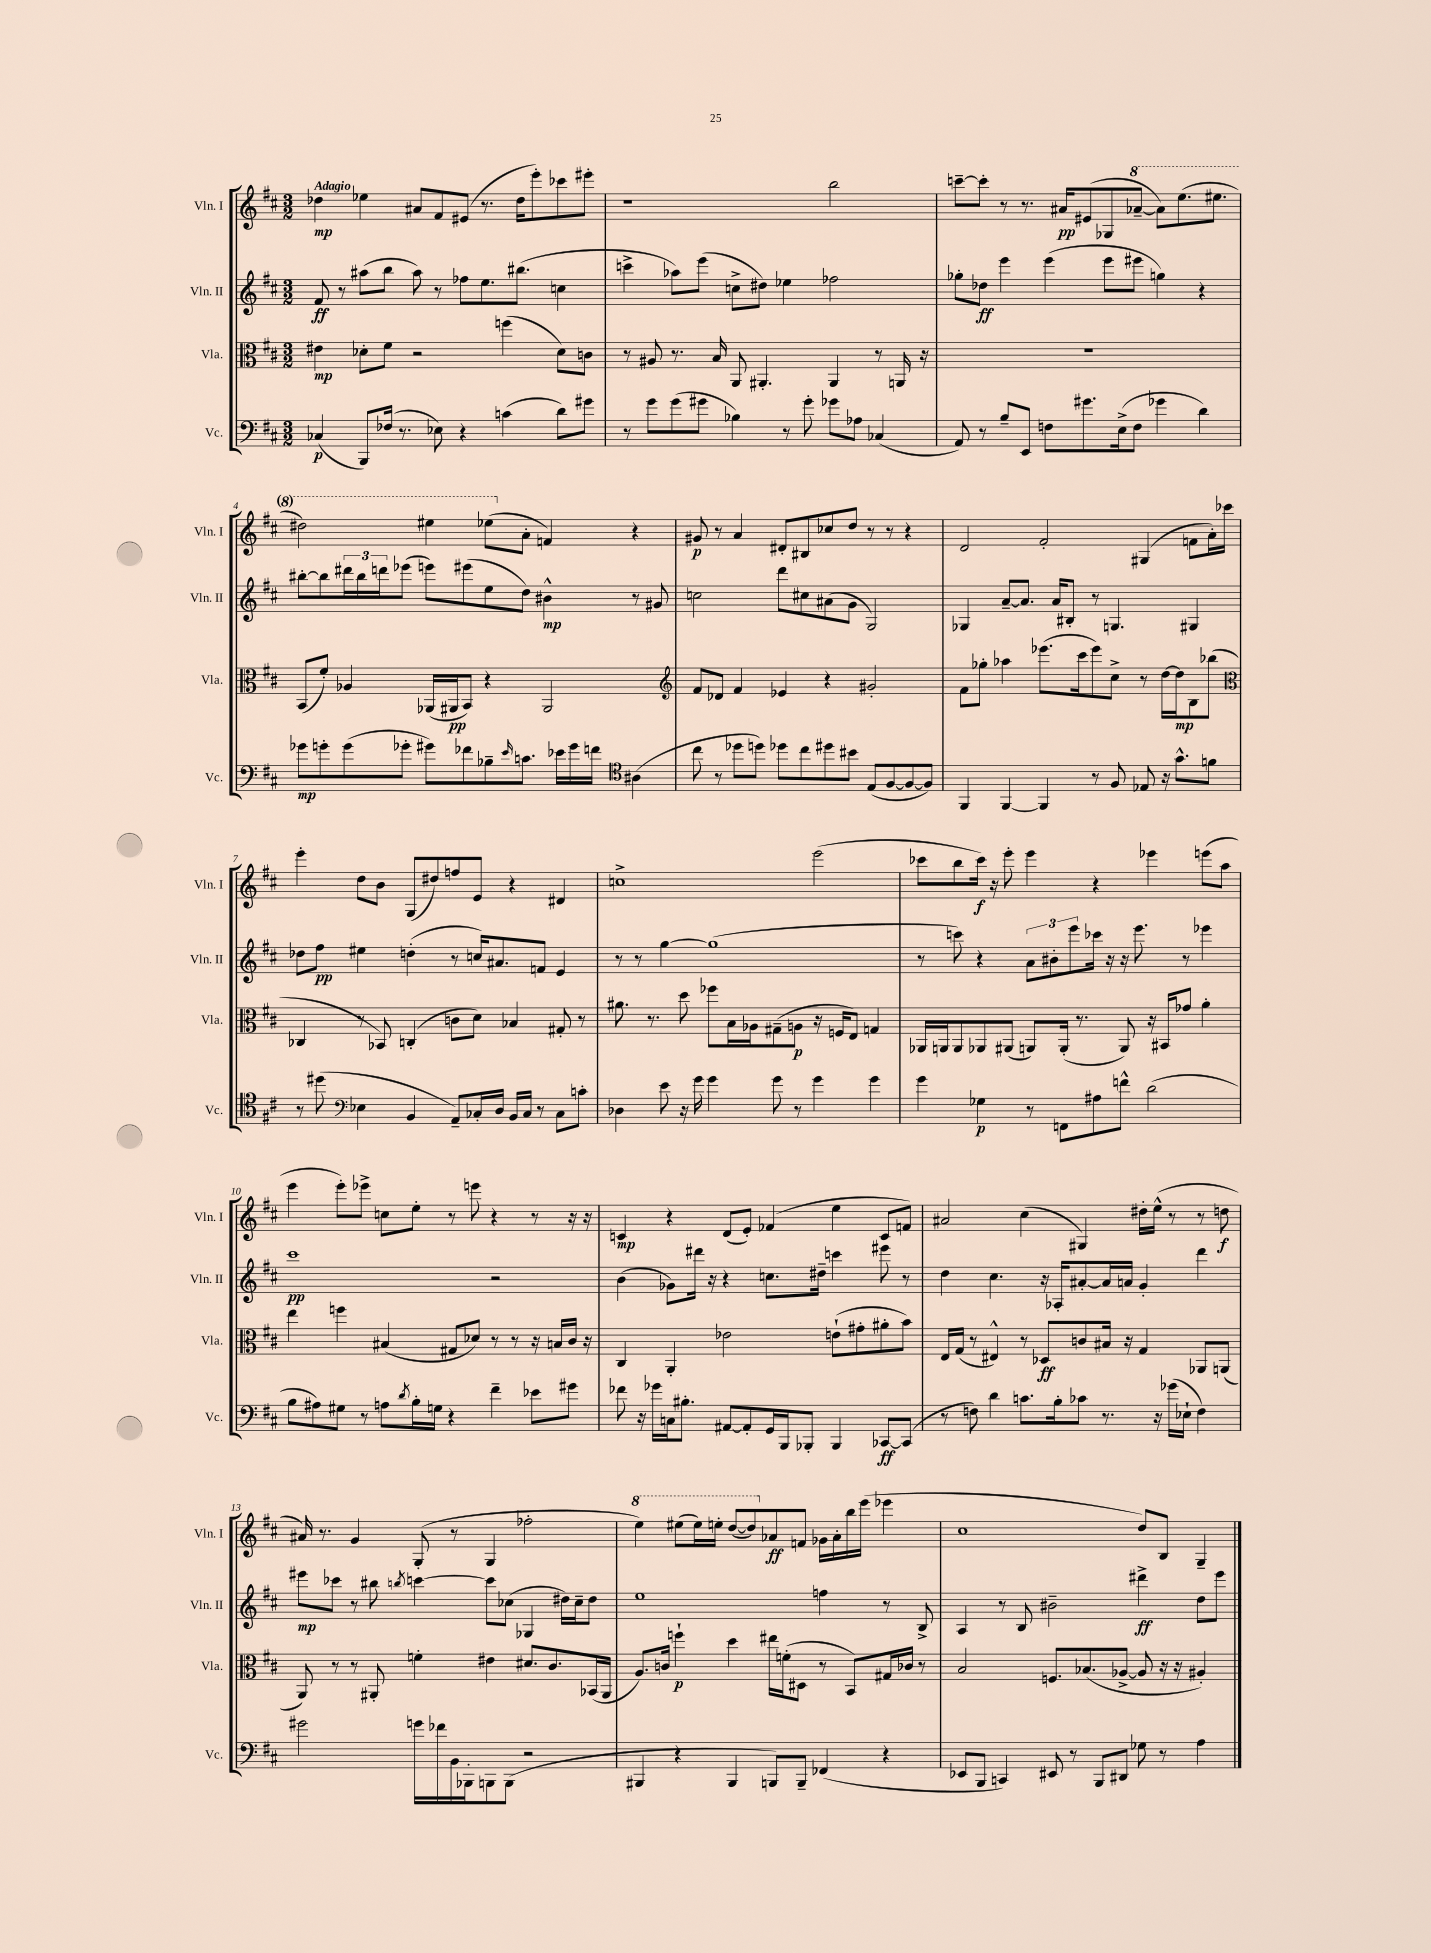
<<
\new StaffGroup <<
\new Staff = "s0" \with { instrumentName = "Vln. I" shortInstrumentName = "Vln. I" } {
    \clef treble \key d \major \numericTimeSignature \time 3/2 \tempo "Adagio"
    des''4\mp ees''4 ais'8 fis'8 eis'8( r8. des''16 e'''8-.) ces'''8 eis'''8-. |
    r1 b''2 |
    c'''8~-- c'''8-. r8 r8. ais'16\pp eis'8( ges8 \ottava #1 aes''8~-- aes''8) e'''8.( eis'''8. |
    dis'''2) eis'''4 ees'''8( \ottava #0 a'8-. f'4) r4 |
    gis'8\p r8 a'4 dis'8-. bis8 ces''8 d''8 r8 r8 r4 |
    d'2 fis'2-. gis4( f'8 a'16-.) ces'''16 |
    e'''4-. d''8 b'8 g8( dis''8) f''8 e'8 r4 dis'4 |
    c''1-> e'''2( |
    ces'''8 b''8 ces'''16\f) r16 e'''8-. e'''4 r4 ees'''4 e'''8( a''8 |
    e'''4 e'''8-.) ees'''8-> c''8 e''8-. r8 e'''8 r4 r8 r16 r16 |
    c'4\mp r4 d'8( e'8-.) fes'4( e''4 c'8 f'8) |
    ais'2 cis''4( gis4) dis''16-. e''16-^( r8 r8 d''8\f |
    ais'16) r8. g'4 g8-.( r8 g4 fes''2-. |
    \ottava #1 e'''4) eis'''8( eis'''16) e'''16-. d'''8~( d'''8) \ottava #0 aes'8\ff f'8 ges'16 aes'16-. b''16 e'''16( ees'''4 |
    cis''1 d''8) b8 g4-- \bar "|." |
}
\new Staff = "s1" \with { instrumentName = "Vln. II" shortInstrumentName = "Vln. II" } {
    \clef treble \key d \major \numericTimeSignature \time 3/2
    fis'8\ff r8 ais''8( b''8 ais''8) r8 fes''8 e''8. bis''8.( c''4 |
    c'''4-> aes''8) e'''8( c''8-> dis''8) ees''4 fes''2 |
    ges''8-. des''8\ff e'''4 e'''4( e'''8 eis'''8 g''4) r4 |
    bis''8~-. bis''8 \tuplet 3/2 { dis'''16 bis''16 d'''16 } ees'''8( e'''8) eis'''8( e''8 d''8) bis'4-^\mp r8 gis'8 |
    c''2 d'''8 cis''8 ais'8( g'8 g2) |
    ges4 a'8~-- a'8. a'16 bis8-. r8 g4. gis4 |
    des''8 fis''8\pp eis''4 d''4-.( r8 c''16) ais'8. f'8 e'4 |
    r8 r8 g''4~ g''1( |
    r8 c'''8) r4 \tuplet 3/2 { a'8 bis'8-. e'''8 } ces'''16 r16 r16 e'''8. r8 ees'''4 |
    cis'''1\pp r2 |
    b'4( ges'8) dis'''16 r16 r4 c''8. dis''16-- c'''4 eis'''8 r8 |
    d''4 cis''4. r16 aes16-. ais'8~-. ais'16 a'16 g'4-. d'''4 |
    eis'''8\mp ces'''8 r8 bis''8 \acciaccatura { b''8 } c'''4~ c'''8 ces''8( ges4 dis''16) ces''16-- dis''8 |
    e''1 f''4 r8 b8-> |
    a4 r8 b8 bis'2-- dis'''4->\ff d''8 e'''8 \bar "|." |
}
\new Staff = "s2" \with { instrumentName = "Vla." shortInstrumentName = "Vla." } {
    \clef alto \key d \major \numericTimeSignature \time 3/2
    eis'4\mp des'8-. fis'8 r2 f''4( des'8) c'8 |
    r8 ais8 r8. b16 a,8 ais,4.-. ais,4 r8 a,16 r16 |
    R1. |
    b,8( fis'8-.) aes4 aes,16( ais,16\pp b,8) r4 ais,2 |
    \clef treble fis'8 des'8 fis'4 ees'4 r4 gis'2-. |
    fis'8 ges''8-. aes''4 ees'''8.( cis'''16 ees'''8) cis''8-> r8 d''16~ d''16\mp b8 bes''8( |
    \clef alto ces4 r8 bes,8) c4-.( c'8 d'8) bes4 gis8-. r8 |
    ais'8. r8. d''8 fes''8 b16 aes16 gis8--( a8\p r16 f16 e8) g4 |
    aes,16 a,16 a,8 aes,8 ais,8( a,8) a,16-.( r8. a,8) r16 bis,16 ges'8 a'4-. |
    e''4 f''4 bis4( gis8 des'8) r8 r8 r16 b16 cis'16 r16 |
    cis4 a,4-. ees'2 e'8-!( gis'8-. ais'8-. b'8) |
    e16 g16( r8 eis4-^) r8 des8\ff c'8 bis16 r16 g4 aes,8 a,8( |
    a,8) r8 r8 ais,8-. f'4-. eis'4 dis'8. cis'8. bes,16( ais,16 |
    a8.) c'16 f''4-!\p d''4 eis''16 f'16-.( dis8 r8 b,8) gis16 ces'16 r8 |
    b2 f8. bes8.( aes8~-> aes8 r16 r16 ais4-.) \bar "|." |
}
\new Staff = "s3" \with { instrumentName = "Vc." shortInstrumentName = "Vc." } {
    \clef bass \key d \major \numericTimeSignature \time 3/2
    ces4\p( b,,8) fes16( r8. ees8) r4 c'4( d'8) gis'8 |
    r8 g'8 g'8( gis'8 bes4) r8 gis'8-. ges'8 aes8 ces4( |
    a,8) r8 b8-- e,8 f8 gis'8. e16->( f8 ges'4 d'4) |
    ges'8\mp g'8-. g'8( ges'8-. gis'8) fes'8 bes8-- \grace { e'16 } c'8. ees'16 gis'16 f'16 \clef tenor ais4( |
    cis''8 r8 des''8 d''8) des''8 cis''8 dis''8 bis'8 e8( fis8~ fis8~ fis8) |
    fis,4 fis,4~ fis,4 r8 fis8 ees8 r16 g'8.-^ f'8 |
    r8 dis''8( \clef bass ees4 b,4 a,8--) ces16-. d16 b,16 ces16 r8 ces8 c'8-. |
    des4 e'8 r16 g'16 g'4 g'8 r8 g'4 g'4 |
    g'4 ges4\p r8 f,8 ais8 f'8-^ d'2( |
    b8 ais8) gis8 r8 a8 \acciaccatura { d'8 } b16-. g16 r4 fis'4-- ees'8 gis'8 |
    fes'8 r16 ges'16 c16 bis8.-. ais,8~ ais,8-. g,16 b,,16 bes,,8-. bes,,4 ces,8~\ff ces,8( |
    r8 f8) d'4 c'8. b16-. ces'8 r8. r16 ges'16( ees16-! f4) |
    gis'2 g'16 fes'16 b,16 bes,,16-. b,,8 b,,8( r2 |
    bis,,4 r4 bis,,4 b,,8) b,,8-- fes,4( r4 |
    ees,8 b,,8 c,4) eis,8 r8 b,,8 dis,8 ges8 r8 a4 \bar "|." |
}
>>
>>
